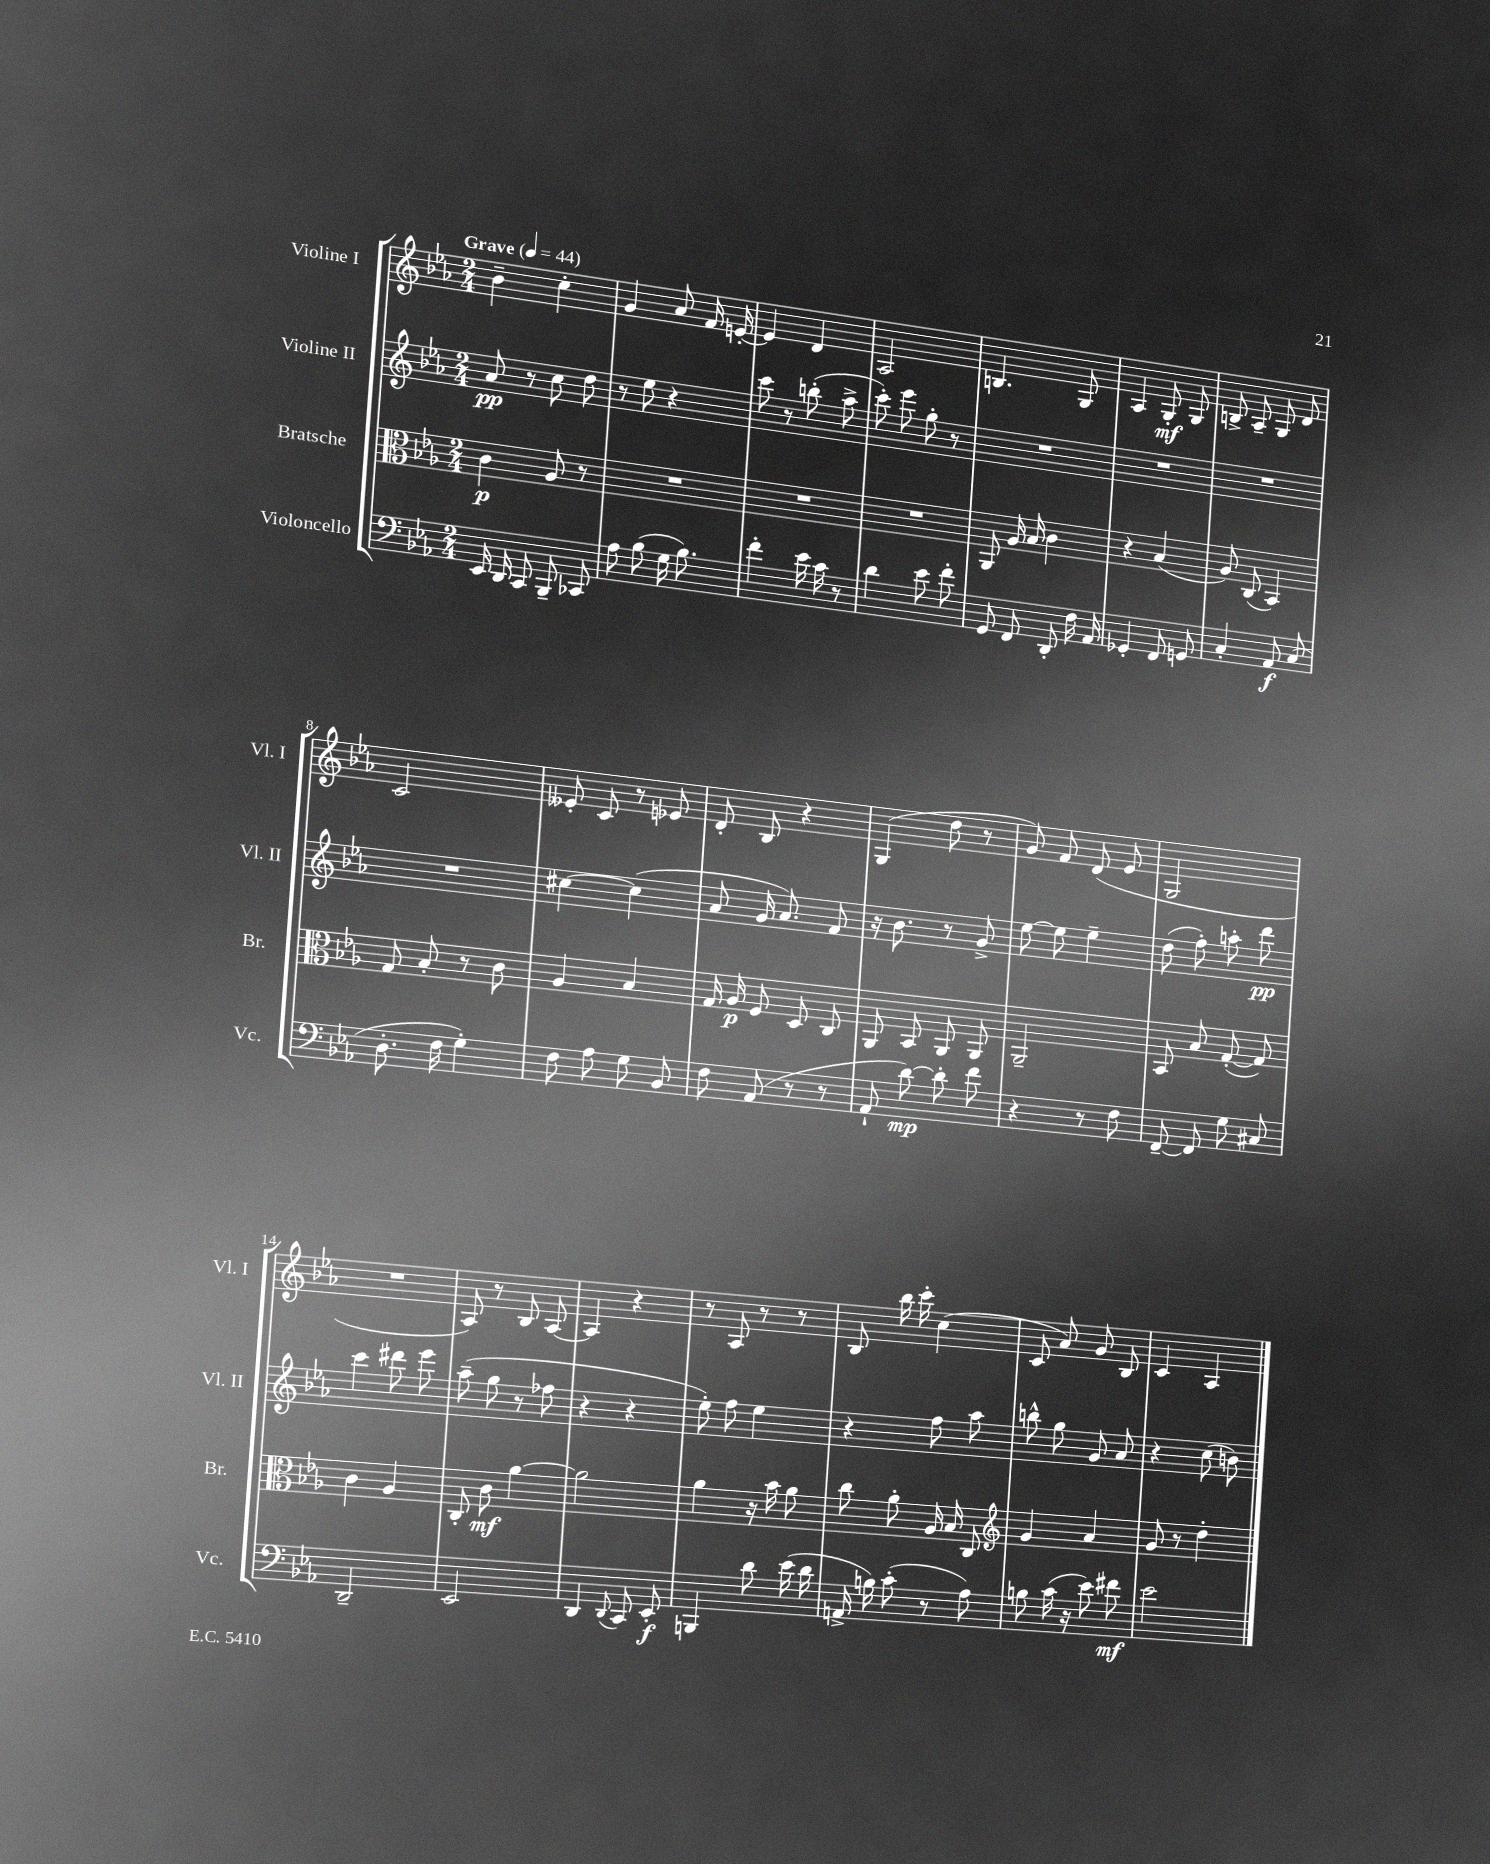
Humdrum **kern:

**kern	**dynam	**kern	**dynam	**kern	**dynam	**kern	**dynam
*part4	*part4	*part3	*part3	*part2	*part2	*part1	*part1
*staff4	*staff4	*staff3	*staff3	*staff2	*staff2	*staff1	*staff1
*I"Violoncello	*	*I"Bratsche	*	*I"Violine II	*	*I"Violine I	*
*I'Vc.	*	*I'Br.	*	*I'Vl. II	*	*I'Vl. I	*
*clefF4	*	*clefC3	*	*clefG2	*	*clefG2	*
*k[b-e-a-]	*	*k[b-e-a-]	*	*k[b-e-a-]	*	*k[b-e-a-]	*
*M2/4	*	*M2/4	*	*M2/4	*	*M2/4	*
*MM44	*	*MM44	*	*MM44	*	*MM44	*
=1	=1	=1	=1	=1	=1	=1	=1
!	!	!	!	!	!	!LO:TX:a:B:t=Grave	!
16EE-/	.	4c\	p	8a-/	pp	4b-~\	.
16DD/	.	.	.	.	.	.	.
8CC/	.	.	.	8r	.	.	.
8BBB-~/	.	8A-/	.	8cc\	.	4cc'\	.
8CC-X/	.	8r	.	8dd\	.	.	.
=2	=2	=2	=2	=2	=2	=2	=2
8A-\	.	2r	.	8r	.	4g/	.
(8B-\	.	.	.	8ee-\	.	.	.
16G\	.	.	.	4r	.	8a-/	.
8.B-\)	.	.	.	.	.	.	.
.	.	.	.	.	.	16f/	.
.	.	.	.	.	.	[16en'/	.
=3	=3	=3	=3	=3	=3	=3	=3
4f'\	.	2r	.	8ccc\	.	4e/]	.
.	.	.	.	8r	.	.	.
16e-\	.	.	.	(8bbn'\	.	4d/	.
16c\	.	.	.	.	.	.	.
8r	.	.	.	8aa-^\	.	.	.
=4	=4	=4	=4	=4	=4	=4	=4
4d\	.	2r	.	8ccc'\)	.	2A-/	.
.	.	.	.	8eee-\	.	.	.
8e-\	.	.	.	8gg'\	.	.	.
8f'\	.	.	.	8r	.	.	.
=5	=5	=5	=5	=5	=5	=5	=5
8GG/	.	8AA-/	.	2r	.	4.Bn/	.
8FF/	.	16A-/	.	.	.	.	.
.	.	16B-/	.	.	.	.	.
8DD'/	.	4c\	.	.	.	.	.
16F\	.	.	.	.	.	8G/	.
16AA-/	.	.	.	.	.	.	.
=6	=6	=6	=6	=6	=6	=6	=6
4GG-X'/	.	4r	.	2r	.	4A-/	.
8FF/	.	(4B-/	.	.	.	8G'/	mf
8GGn/	.	.	.	.	.	8G/	.
=7	=7	=7	=7	=7	=7	=7	=7
4C'/	.	8A-/)	.	2r	.	8Bn^/	.
.	.	(8C/	.	.	.	8A-~/	.
8AA-/	f	4BB-/)	.	.	.	8G/	.
(8C/	.	.	.	.	.	8d/	.
!!LO:LB:g=z
=8	=8	=8	=8	=8	=8	=8	=8
8.D'\	.	8G/	.	2r	.	2c/	.
.	.	8B-'/	.	.	.	.	.
16F\	.	.	.	.	.	.	.
4G'\)	.	8r	.	.	.	.	.
.	.	8c\	.	.	.	.	.
=9	=9	=9	=9	=9	=9	=9	=9
8F\	.	4A-/	.	[4cc#X\	.	8e--X'/	.
8A-\	.	.	.	.	.	8c/	.
8G\	.	4B-/	.	(4cc#\]	.	8r	.
8BB-/	.	.	.	.	.	8e-X/	.
=10	=10	=10	=10	=10	=10	=10	=10
8F\	.	16G/	.	8a-/	.	8d'/	.
.	.	16A-/	p	.	.	.	.
(8AA-/	.	8F/	.	16g/	.	8B-/	.
.	.	.	.	8.a-/)	.	.	.
8r	.	8D/	.	.	.	4r	.
8r	.	8C/	.	8f/	.	.	.
=11	=11	=11	=11	=11	=11	=11	=11
8AA-`/	.	8AA-/	.	16r	.	(4G/	.
.	.	.	.	8.b-\	.	.	.
[8d\)	mp	8BB-/	.	.	.	.	.
8d'\]	.	8AA-/	.	8r	.	8dd\	.
8f\	.	8AA-/	.	8g^/	.	8r	.
=12	=12	=12	=12	=12	=12	=12	=12
4r	.	2AA-~/	.	[8ee-\	.	8g/)	.
.	.	.	.	8ee-\]	.	8f/	.
8r	.	.	.	4ee-~\	.	(8d/	.
8F\	.	.	.	.	.	8e-/	.
=13	=13	=13	=13	=13	=13	=13	=13
[8FF~/	.	8BB-/	.	(8dd\	.	2G/	.
8FF/]	.	8B-/	.	8ff'\)	.	.	.
8G\	.	([8G'/	.	8aan'\	.	.	.
8C#X/	.	8G/])	.	8ddd\	pp	.	.
!!LO:LB:g=z
=14	=14	=14	=14	=14	=14	=14	=14
2DD~/	.	4c\	.	4ccc\	.	2r	.
.	.	4A-/	.	8ddd#X\	.	.	.
.	.	.	.	8eee-\	.	.	.
=15	=15	=15	=15	=15	=15	=15	=15
2EE-/	.	8C'/	.	(8aa-~\	.	8A-/)	.
.	.	8c\	mf	8gg\	.	8r	.
.	.	[4a-\	.	8r	.	8B-/	.
.	.	.	.	8ff-X\	.	[8A-/	.
=16	=16	=16	=16	=16	=16	=16	=16
4DD/	.	2a-\]	.	4r	.	4A-/]	.
8qqDD/	.	.	.	.	.	.	.
8CC/	.	.	.	4r	.	4r	.
8EE-'/	f	.	.	.	.	.	.
=17	=17	=17	=17	=17	=17	=17	=17
4BBBn/	.	4a-\	.	8ee-'\)	.	8r	.
.	.	.	.	8ff\	.	8A-/	.
8d\	.	16r	.	4ee-\	.	8r	.
.	.	16b-\	.	.	.	.	.
(16e-\	.	8a-\	.	.	.	8r	.
16d\	.	.	.	.	.	.	.
=18	=18	=18	=18	=18	=18	=18	=18
16AAn^/	.	8cc\	.	4r	.	8B-/	.
16Bn\)	.	.	.	.	.	.	.
(8c'\	.	8a-'\	.	.	.	16bb-\	.
.	.	.	.	.	.	16ccc'\	.
8r	.	16A-/	.	8ff\	.	(4cc\	.
.	.	16B-/	.	.	.	.	.
8A-\)	.	8C/	.	8aa-\	.	.	.
=19	=19	=19	=19	=19	=19	=19	=19
*	*	*clefG2	*	*	*	*	*
8Bn\	.	4g/	.	8bbn^^\	.	8c/	.
(16c\	.	.	.	8gg\	.	8a-/)	.
16r	.	.	.	.	.	.	.
8e-\)	.	4a-/	.	8g/	.	8g/	.
8f#X\	mf	.	.	8a-/	.	8B-/	.
=20	=20	=20	=20	=20	=20	=20	=20
2e-\	.	8g/	.	4r	.	4c/	.
.	.	8r	.	.	.	.	.
.	.	4dd'\	.	(8cc\	.	4A-/	.
.	.	.	.	8bn\)	.	.	.
==	==	==	==	==	==	==	==
*-	*-	*-	*-	*-	*-	*-	*-
